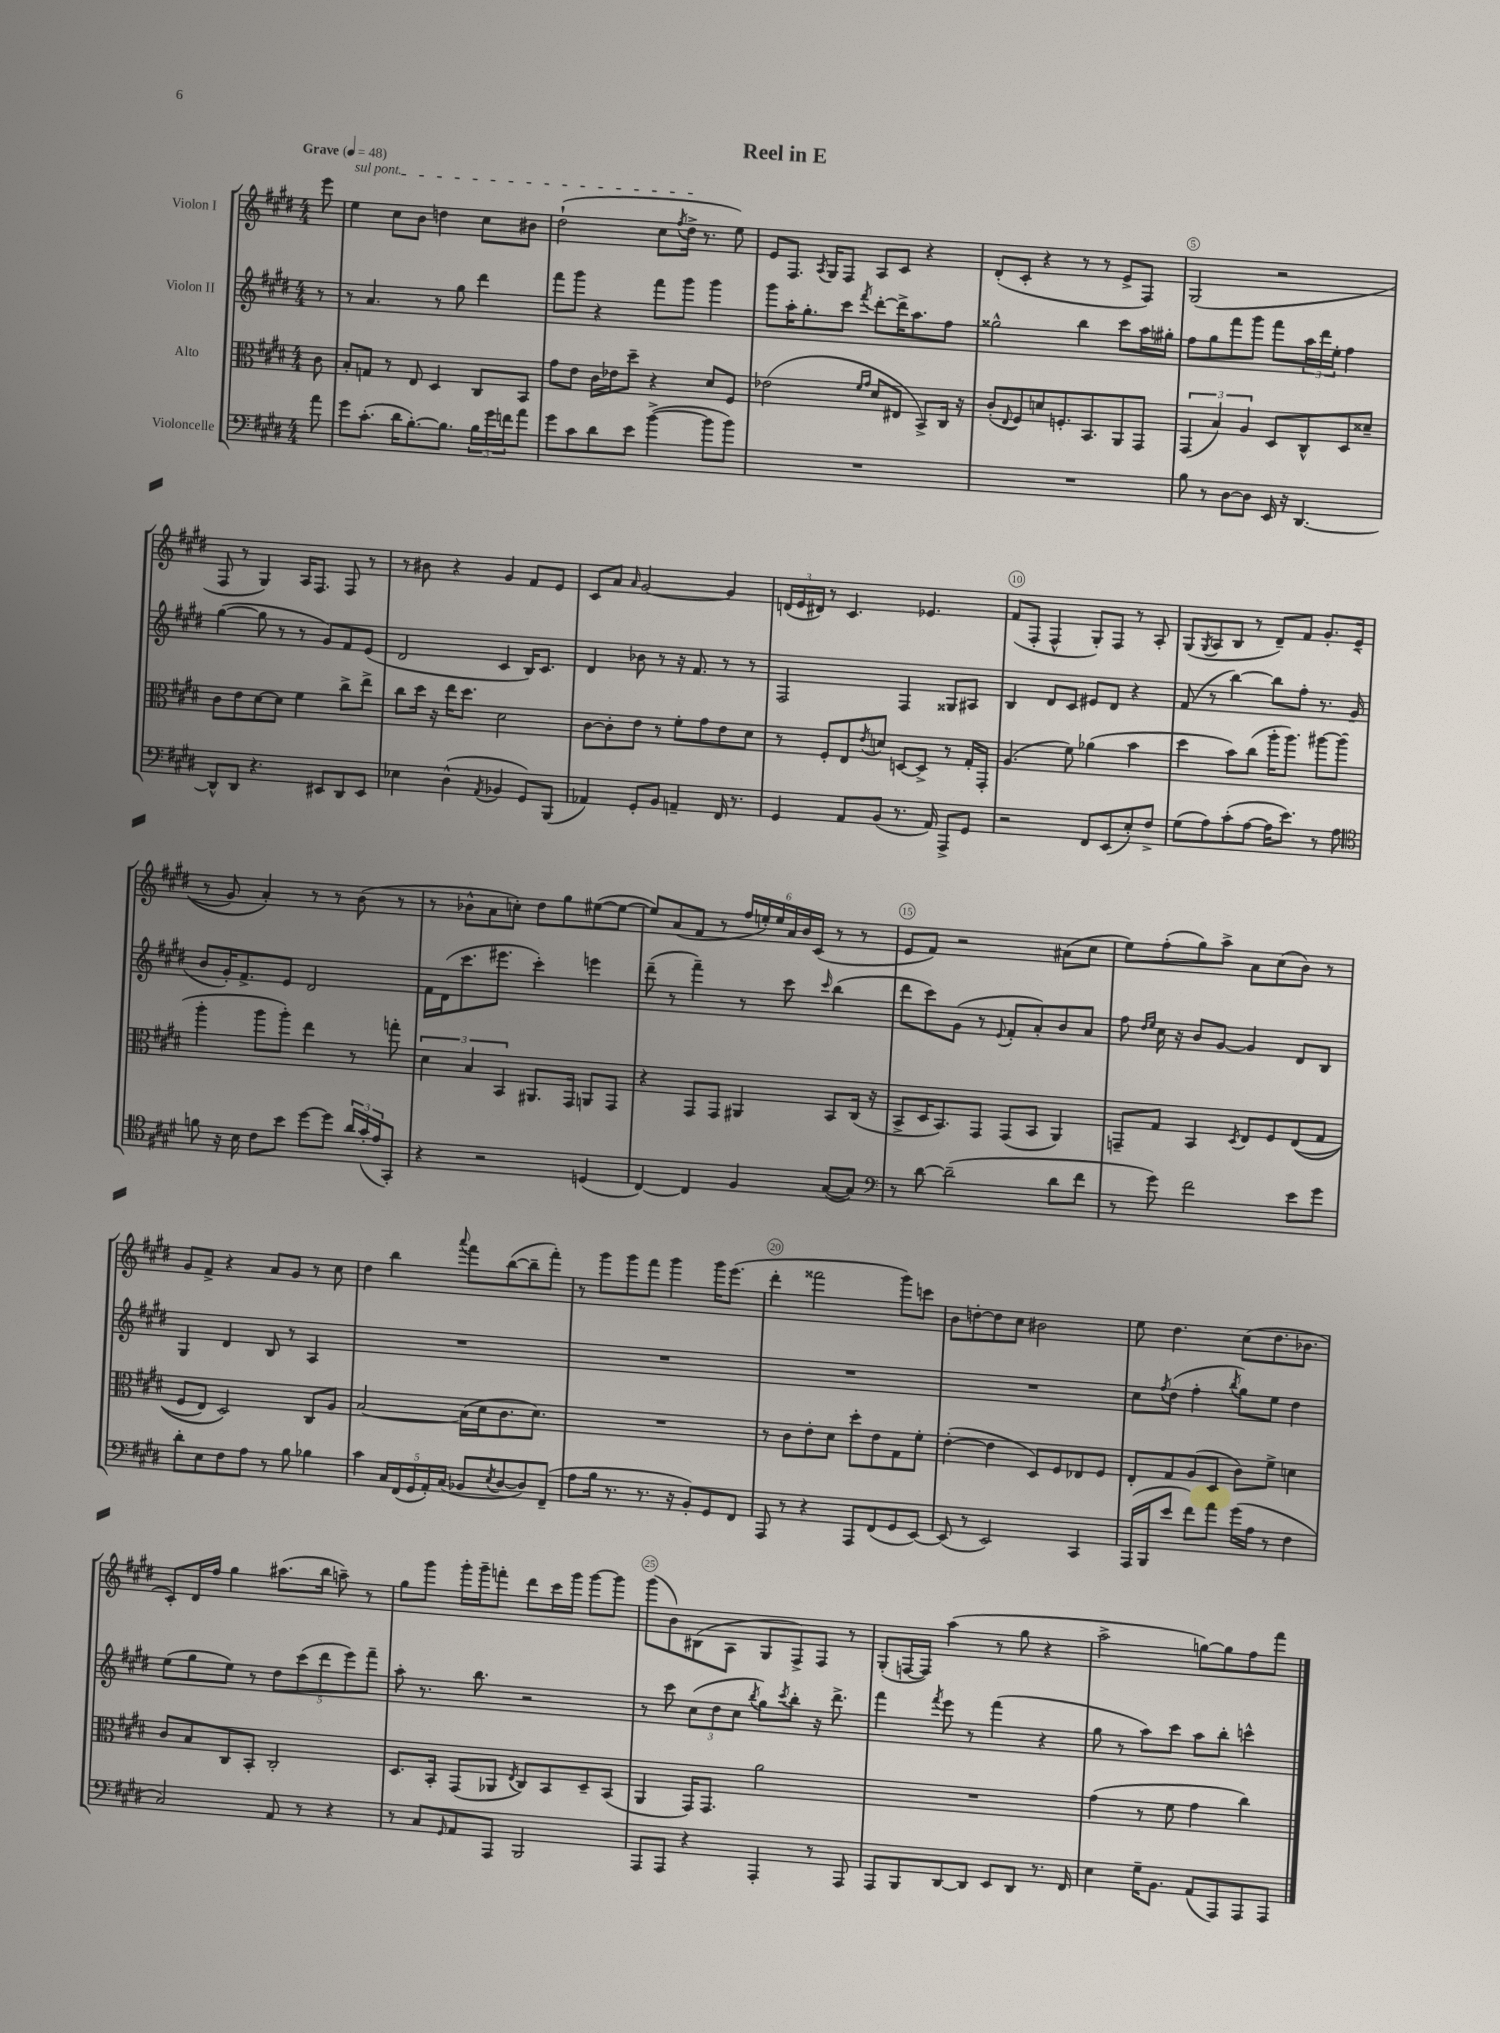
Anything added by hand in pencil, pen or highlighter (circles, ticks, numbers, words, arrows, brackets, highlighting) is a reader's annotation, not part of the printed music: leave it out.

**kern	**kern	**kern	**kern
*part4	*part3	*part2	*part1
*staff4	*staff3	*staff2	*staff1
*I"Violoncelle	*I"Alto	*I"Violon II	*I"Violon I
*clefF4	*clefC3	*clefG2	*clefG2
*k[f#c#g#d#]	*k[f#c#g#d#]	*k[f#c#g#d#]	*k[f#c#g#d#]
*M4/4	*M4/4	*M4/4	*M4/4
*MM48	*MM48	*MM48	*MM48
=	=	=	=
!	!	!	!LO:TX:a:B:t=Grave
8a\	8c#\	8r	8eee\
=1	=1	=1	=1
!	!	!	!LO:TX:a:i:t=sul pont.
8g#\L	8B'/L	8r	4ee\
(8.c#'\J	8Gn/J	4.a/	.
.	8r	.	8cc#\L
16d#\KL	.	.	.
[8.B'\)	8E/	.	8b\J
.	4D#/	8r	4ddn\
8.B\J]	.	.	.
.	.	8gg#\	.
24B\LL	8C#/L	4ddd#\	8cc#\L
24g#\	.	.	.
24fn\J	.	.	.
8a\J	8BB/J	.	8b#X\J
=2	=2	=2	=2
8g#\L	8g#\L	8fff#\L	(2dd#`\
8c#\	8e\J	8ggg#\J	.
8d#\	16c#\LL	4r	.
.	16e-X\J	.	.
8e\J	8dd#~\J	.	.
([4b^\	4r	8fff#\L	8cc#\L
.	.	.	8qff#/
.	.	8ggg#\J	16dd#^\Jk
.	.	.	8.r
8b\L]	8d#/L	4ggg#\	.
8b\J)	8F#/J	.	8ee\)
=3	=3	=3	=3
1r	(2e-X\	8ggg#\L	8e/L
.	.	16aa'\K	8.F#/J
.	.	8.gg#'\	.
.	.	.	8qA/
.	.	.	16G#/KL
.	.	8ccc#\J	8F#/J
.	16qqf#/LL	.	.
.	16qqg#/JJ	8qfff#/	.
.	8d#/L	[8ddd#'\L	8A/L
.	8E#X/J	16ddd#^\K]	8c#/J
.	.	8.aa\	.
.	8BB^/L)	.	4r
.	16C#/Jk	8ff#\J	.
.	16r	.	.
=4	=4	=4	=4
1r	(8c#'/L	2gg##X^^\	(8d#'/L
.	8qqE/	.	.
.	8F#/)	.	8c#'/J
.	8dn/	.	4r
.	8.Fn'/	.	.
.	.	4bb\	8r
.	8.BB/	.	.
.	.	.	8r
.	8AA/	8ccc#\L	8e^/L
.	8GG#/J	16aa\L	8F#/J)
.	.	16gg#X'\JJ	.
=5	=5	=5	=5
8B\	(6GG#/	8ff#\L	(2G#/
8r	.	8gg#\	.
.	6B/)	.	.
[8D#\L	.	8fff#\	.
.	6A/	.	.
8D#\J]	.	8ggg#\J	.
16EE/	8D#/L	8fff#\L	2r
16r	.	.	.
[4.DD#/	8C#^^/	24aa\L	.
.	.	24ddd#\	.
.	.	24ee'\JJ	.
.	8D#/	4ff#\	.
.	8d##X~/J	.	.
!!LO:LB:g=z
=6	=6	=6	=6
8DD#^^/L]	8c#\L	([4gg#\	8F#/
8DD#/J	8e\	.	8r
4.r	[8d#\	8gg#\]	4G#/)
.	8d#\J]	8r	.
.	4f#\	8r	16A/KL
.	.	.	8.F#/J
8EE#X/L	.	8g#/L)	.
8DD#/	8cc#^\L	8f#/	8F#/
8EE#/J	8ee^\J	(8e/J	8r
=7	=7	=7	=7
4E-X\	8cc#\L	2d#/	8r
.	16dd#\Jk	.	8b#X\
.	16r	.	.
(4D#^^\	16ee\KL	.	4r
.	8.dd#\J	.	.
8qAA/	.	.	.
4BB-X/	2d#\	4c#/	4g#/
8GG#/L)	.	16B/KL)	8f#/L
.	.	8.c#/J	.
(8BBB/J	.	.	8e/J
=8	=8	=8	=8
4AA-X/)	[8c#\L	4d#/	8c#/L
.	8c#'\]	.	8a/J
.	.	.	16qqa/
8GG#'/L	8e\J	8b-X\	[2g#/
8BB/J	8r	8r	.
4AAn~/	8f#'\L	16r	.
.	.	8.f#/	.
.	8g#\	.	.
16FF#/	8e\	8r	4g#/]
8.r	.	.	.
.	8d#\J	8r	.
=9	=9	=9	=9
4GG#/	8r	2F#/	(24dn/LL
.	.	.	24e/
.	.	.	24d#X/JJ)
.	8F#'/L	.	8r
8AA/L	8E/	.	4.c#/
.	8qe/	.	.
(8BB/J	8dn/J	.	.
8.r	[8Dn/L	4F#/	.
.	8D^/J]	.	4.e-X/
16AA/)	.	.	.
8AAA^/L	8r	8G##X/L	.
8GG#/J	16G#'/LL	8A#X/J	.
.	16GG#'/JJ	.	.
=10	=10	=10	=10
2r	(4.A/	4B/	(8f#/L
.	.	.	8F#'/J
.	.	8d#/L	4F#^^/
.	8f#\)	8c#/J	.
8FF#/L	(4a-X\	8e#X/L	8G#'/L)
(8EE/	.	8d#/J	8F#/J
8E'/)	4b\	4r	8r
8F#^/J	.	.	8A'/
=11	=11	=11	=11
(8G#\L	4dd#\	(8f#/	(8G#/L
.	.	.	8qG#/
8A\)	.	8r	8A/
(8c#'\	8b\L)	[4bb\)	8B/J
[8A\J	(8cc#\J	.	8r
16A\KL]	16aa'\KL	8bb\L]	8d#~/L)
8.e\J)	8.aa\J)	.	.
.	.	8ff#'\J	8f#/J
8r	[8aa#X\L	8.r	8.g#'/L
8A\	(8aa#\J]	.	.
.	.	(16g#/	((16e~/Jk
!!LO:LB:g=z
=12	=12	=12	=12
*clefC4	*	*	*
8fn\	4aa'\	8b/L	8r
16r	.	16g#'/K)	8g#/)
16B\	.	8.f#^/	.
8c#\L	8aa\L	.	4a'/)
8b\J	8aa'\J)	8e/J	.
[8dd#\L	4ee\	2d#/	8r
8dd#\J]	.	.	8r
24a/LL	8r	.	(8b\
(24g#'/	.	.	.
24e/J	.	.	.
8GG#'/J)	8ggn'\	.	8r
=13	=13	=13	=13
4r	6d#\	16f#\LL	8r
.	.	(16d#\J	.
.	.	8.ccc#\	8b-X^^\L
.	6B/	.	.
2r	.	.	8a\
.	.	8.eee#X\J	.
.	6BB/	.	.
.	.	.	8ccn'\J)
.	8.AA#X/L	4ccc#'\)	8dd#\L
.	.	.	8gg#\
.	16GG#/Jk	.	.
(4Dn/	8AAn/L	4eeen\	([8ee#X\
.	8GG#/J	.	8ee#\J_
=14	=14	=14	=14
[4C#/)	4r	(8ddd#~\	8ee#/L])
.	.	8r	(8a/
4C#/]	8GG#/L	4fff#~\)	8f#/J
.	8GG#/J	.	8r
4F#/	4AA#X/	8r	24ff#/LL
.	.	.	24een'/)
.	.	.	24ee/
.	.	8ccc#\	24a/
.	.	.	24b/
.	.	.	(24c#/JJ
.	.	16qqccc#/	.
([8G#/L	8BB/L	(4bb\	8r
8G#/J])	(16C#/Jk	.	8r
.	16r	.	.
=15	=15	=15	=15
*clefF4	*	*	*
8r	8BB^/L	8ddd#\L	8e/L
[8d#\	16D#/K	8ccc#\)	8f#/J)
.	8.BB/)	.	.
(2d#~\]	.	(8g#\J	2r
.	8GG#/J	8r	.
.	.	8qqe/	.
.	(8GG#/L	8f#'/L	.
.	8BB/J	8a'/)	.
8d#\L	4AA/)	8b/	(8a#X\L
8f#\J	.	8a/J	8cc#\J
=16	=16	=16	=16
8r	8GGn~/L	8ff#\	8ee\L)
.	.	16qqdd#/LL	.
.	.	16qqee/JJ	.
8g#\)	8G#/J	16cc#\	(8ff#'\
.	.	16r	.
2f#\	4BB/	8b/L	8gg#\)
.	.	[8g#/J	8aa^\J
.	8qD#/	.	.
.	8E/L	4g#/]	8a\L
.	8F#/	.	(8cc#\
8e\L	((8E/	8d#/L	8b\J)
8g#\J	8G#/J	8B/J	8r
!!LO:LB:g=z
=17	=17	=17	=17
8d#'\L	8F#/L	4G#/	8g#/L
8E\	8E/J)	.	8f#^/J
8F#\	2D#/)	4d#/	4r
8A\J	.	.	.
8r	.	8B/	8a/L
8B\	.	8r	8g#/J
4B-X\	8C#/L	4A/	8r
.	8A/J	.	8cc#\
=18	=18	=18	=18
4c#\	[2B/	1r	4dd#\
20C#/LL	.	.	4bb\
(20FF#/	.	.	.
20GG#/	.	.	.
20AA'/)	.	.	.
(20C#/JJ	.	.	.
.	.	.	8qqaaa/
8BB-X/L	(16B\LL]	.	8fff#\L
.	16d#\J	.	.
8qE/	.	.	.
[8D#/	8.c#\	.	([8bb\
8D#/])	.	.	8bb~\]
.	8.d#\J)	.	.
(8FF#~/J	.	.	8fff#'\J)
=19	=19	=19	=19
8A\L	1r	1r	8r
16B\Jk	.	.	8ggg#\L
8.r	.	.	.
.	.	.	8ggg#\
8.r	.	.	8fff#\J
.	.	.	4ggg#\
16r	.	.	.
8BB'/L)	.	.	.
8GG#/	.	.	16ggg#\KL
.	.	.	(8.eee\J
8FF#/J	.	.	.
=20	=20	=20	=20
8AAA/	8r	1r	4ddd#'\
8r	8c#\L	.	.
4r	8e'\	.	2fff##X\
.	8d#\J	.	.
8AAA/L	8dd#'\L	.	.
(8FF#/	8e\	.	.
8GG#/	8G#\	.	8ggg#\L)
[8EE/J)	8f#'\J	.	8cccn\J
=21	=21	=21	=21
(8EE/]	([4e'\	1r	8b\L
8r	.	.	[8ddn'\
2EE/)	4e\]	.	8dd\]
.	.	.	8cc#\J
.	8D#/L)	.	2b#X\
.	8F#/	.	.
4CC#/	8E-X/	.	.
.	8F#/J	.	.
=22	=22	=22	=22
(16AAA/LL	8E'/L	8cc#\L	8ee\
16BBB/J	.	.	.
.	.	8qff#/	.
8e/J	8G#/	(8dd#\J	4.dd#\
8f#\L)	(8A/	4ff#'\	.
8a\J	8D#/J	.	.
.	.	8qbb/	.
(16g#\LL	8c#\L)	8gg#\L)	(8cc#\L
16A\JJ	.	.	.
8r	8f#^\J	8ee\J	8.dd#\
4F#\	4dn\	4dd#\	.
.	.	.	8.b-X\J
!!LO:LB:g=z
=23	=23	=23	=23
2C#/)	8c#/L	(8ee\L	8c#'/L)
.	8B/	8gg#\	16d#/L
.	.	.	16ff#/JJ
.	8C#/	8ee\J)	4gg#\
.	8BB'/J	8r	.
8AA/	2C#'/	10dd#\L	(8.aa#X\L
.	.	(10ccc#\	.
8r	.	.	.
.	.	.	16bb\Jk
.	.	10ddd#\	.
4r	.	.	8aan~\)
.	.	10eee\)	.
.	.	.	8r
.	.	10fff#~\J	.
=24	=24	=24	=24
8r	8.D#/L	8aa'\	8gg#\L
8C#/L	.	8.r	8ggg#\J
.	16BB'/Jk	.	.
16qqGG#/	.	.	.
8AA/	(8GG#/L	.	16ggg#'\LL
.	.	8.bb\	16ggg#~\J
8AAA/J	8AA-X/J	.	8fffn'\J
.	8qE/	.	.
2BBB/	8C#/L)	2r	8ddd#\L
.	8BB/	.	16ccc#\L
.	.	.	16ggg#\JJ
.	8D#~/	.	[8ggg#\L
.	(8BB/J	.	8ggg#\J]
=25	=25	=25	=25
8AAA/L	4AA/	8r	(8ggg#\L
8AAA/J	.	8ccc#\	8b\)
4r	16GG#/KL)	(12cc#\L	(8B#X\
.	8.GG#/J	.	.
.	.	12dd#\	.
.	.	.	8A\J
.	.	12cc#\J	.
.	.	8qbb/	.
4AAA'/	2a\	8gg#\L)	8G#/L
.	.	8qccc#/	.
.	.	8bb'\J	8F#^/)
8r	.	16r	8F#/J
.	.	8.ddd#^\	.
8AAA/	.	.	8r
=26	=26	=26	=26
8AAA/L	1r	4fff#\	(8G#'/L
8BBB/	.	.	[16Fn/L
.	.	.	16F/JJ])
.	.	8qfff#/	.
[8DD#/	.	8eee\	(4aa\
8DD#/J]	.	8r	.
8EE/L	.	(4fff#\	8r
8DD#/J	.	.	8gg#\
8.r	.	4r	4r
16FF#/	.	.	.
=27	=27	=27	=27
4E\	(4g#\	8gg#\	2aa^\
.	.	8r	.
16G#~\KL	8r	8aa\L)	.
8.BB\J	.	.	.
.	8f#\	8ccc#\J	.
(8AA/L	4g#\	8aa\L	[8ggn\L)
8AAA/)	.	8bb'\J	8gg\]
8AAA/	4cc#\)	4cccn^^\	8ff#\
8AAA/J	.	.	8fff#\J
==	==	==	==
*-	*-	*-	*-
